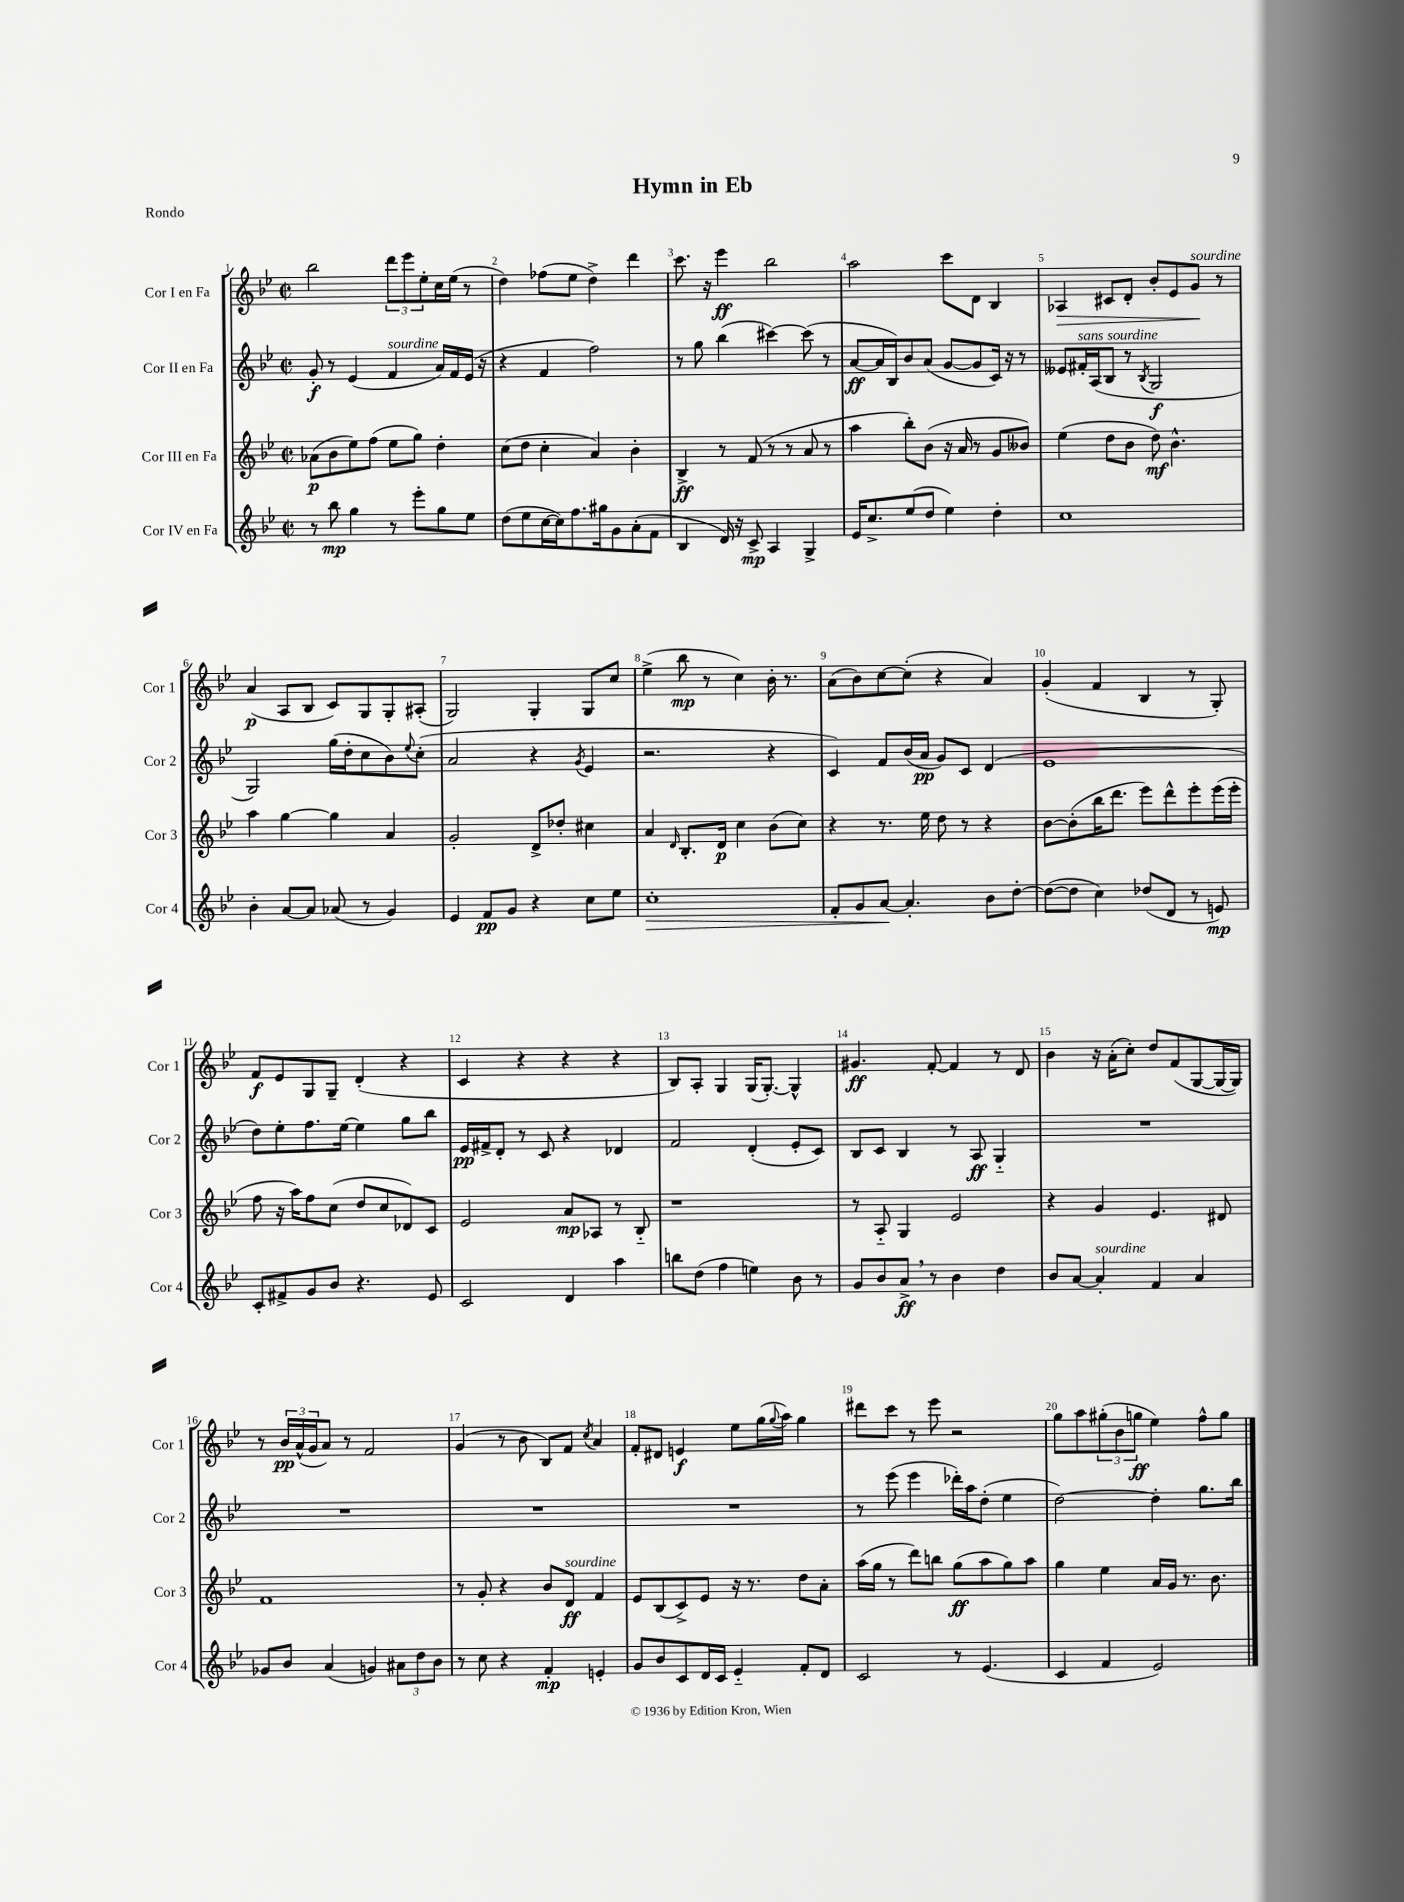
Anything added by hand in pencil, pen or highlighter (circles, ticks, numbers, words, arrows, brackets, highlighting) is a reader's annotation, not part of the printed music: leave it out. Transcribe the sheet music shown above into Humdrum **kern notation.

**kern	**kern	**kern	**kern
*staff4	*staff3	*staff2	*staff1
*clefG2	*clefG2	*clefG2	*clefG2
*k[b-e-]	*k[b-e-]	*k[b-e-]	*k[b-e-]
*M2/2	*M2/2	*M2/2	*M2/2
*met(c|)	*met(c|)	*met(c|)	*met(c|)
8r	(8a-	8g'	2bb-
8bb-	8b-	8r	.
4gg	8ee-)	(4e-	.
.	(8ff	.	.
8r	8ee-	4f	12ddd
.	.	.	12eee-
8eee-'	8gg)	.	.
.	.	.	12ee-'
8gg	4dd'	16a)	16cc
.	.	16f	(16ee-
8ee-	.	(16e-	8r
.	.	16r	.
=	=	=	=
(8dd	(8cc	4r	4dd)
8ee-	8dd	.	.
[16cc	4cc'	4f	(8ff-
16cc])	.	.	.
8.ff	.	.	8ee-
.	4a)	2ff)	4dd^)
16gg#	.	.	.
8g	.	.	.
(8a'	4b-'	.	4ddd
8f	.	.	.
=	=	=	=
4B-	4B-^	8r	8.ccc
.	.	8gg	.
.	.	.	16r
16d)	8r	(4bb-	4eee-
16r	.	.	.
8c^	(8f	.	.
4A	8r	[4ccc#)	2bb-
.	8r	.	.
4G^	8a	(8ccc#]	.
.	8r	8r	.
=	=	=	=
16e-	4aa	[8a	2aa
8.cc^	.	.	.
.	.	16a]	.
.	.	16B-)	.
(8ee-	8bb-')	8b-	.
8dd	(8b-	(8a	.
4ee-)	16r	[8g	8ccc
.	16a	.	.
.	8r	8g]	8d
4dd'	8g	16c)	4B-
.	.	16r	.
.	8b--)	8r	.
=	=	=	=
1cc	(4ee-	8e--	4A-
.	.	16f#'	.
.	.	(16A	.
.	8dd	8B-	8c#
.	8b-	8r	8d'
.	.	8qB-	.
.	8dd)	2G	8b-'
.	4.b-^^	.	8e-
.	.	.	8g
.	.	.	8r
=	=	=	=
4b-'	4aa	2G)	(4a
[8a	[4gg	.	8A
8a]	.	.	8B-
(8a-	4gg]	(16gg	8c)
.	.	16dd'	.
8r	.	8cc	8G
4g)	4a	8b-)	8G'
.	.	8qqee-	.
.	.	(8cc'	(8A#'
=	=	=	=
4e-	2g'	2a	2G)
8f	.	.	.
8g	.	.	.
4r	8d^	4r	4G'
.	8dd-'	.	.
.	.	8qg	.
8cc	4cc#	4e-	8G
8ee-	.	.	8cc
=	=	=	=
1cc'	4a	2.r	(4ee-^
.	16qqd	.	.
.	8.B-'	.	8bb-
.	.	.	8r
.	16d	.	.
.	4cc	.	4cc)
.	(8b-	4r	16b-'
.	.	.	8.r
.	8cc)	.	.
=	=	=	=
8f'	4r	4c)	(8a
8g	.	.	8b-)
[8a	8.r	8f	[8cc
4.a']	.	(16b-	(8cc']
.	16ee-	16a	.
.	8dd	8g)	4r
.	8r	8c	.
8b-	4r	(4d	4a)
[8dd'	.	.	.
=	=	=	=
(8dd_	[8b-	1e-	(4g'
8dd]	(8b-']	.	.
4cc)	16bb-	.	4f
.	8.ddd	.	.
(8dd-	8eee-)	.	4B-
8d	8ddd^^	.	.
8r	8eee-'	.	8r
8e)	(16eee-	.	8G')
.	16eee-'	.	.
=	=	=	=
8c'	8ff	8dd)	8f
8f#^	16r	8ee-'	8e-
.	16aa)	.	.
8g	8ff	8.ff	8G
8b-	(8cc	.	8G~
.	.	[16ee-	.
4.r	8dd	4ee-]	(4d'
.	8cc	.	.
.	8d-)	8gg	4r
8e-	8c	8bb-	.
=	=	=	=
2c	2e-	16e-	4c
.	.	16f#^	.
.	.	8d'	.
.	.	8r	4r
.	.	8c	.
4d	8a	4r	4r
.	8A-	.	.
4aa	8r	4d-	4r
.	8B-'~	.	.
=	=	=	=
8bb	1r	2f	8B-)
(8dd	.	.	8A'
4ff	.	.	4G
4ee)	.	(4d'	(16G
.	.	.	[8.G')
8b-	.	8e-'	4G^^]
8r	.	8c)	.
=	=	=	=
8g	8r	8B-	4.g#
8b-	8A'~	8c	.
8a^	4G	4B-	.
8r	.	.	[8f'
4b-	2e-	8r	4f]
.	.	8A	.
4dd	.	4G'~	8r
.	.	.	8d
=	=	=	=
8b-	4r	1r	4b-
[8a	.	.	.
4a']	4g	.	16r
.	.	.	(16a'
.	.	.	8cc')
4f	4.e-	.	8dd
.	.	.	(8f
4a	.	.	[8G
.	8d#	.	16G_
.	.	.	16G])
=	=	=	=
8g-	1f	1r	8r
8b-	.	.	24b-
.	.	.	(24a^^
.	.	.	24g
(4a	.	.	8a)
.	.	.	8r
4g)	.	.	2f
12a#	.	.	.
12dd	.	.	.
12b-	.	.	.
=	=	=	=
8r	8r	1r	(4g
8cc	8g'	.	.
4r	4r	.	8r
.	.	.	8b-
4f'	8b-	.	8B-)
.	8d	.	8f
.	.	.	8qcc
4e'	4f	.	4a
=	=	=	=
8g	8e-	1r	8f'
8b-	(8B-	.	8d#
8c	8c^)	.	4e
16d	8e-	.	.
16c	.	.	.
4e-'~	16r	.	8ee-
.	8.r	.	.
.	.	.	(16gg
.	.	.	8qqgg
.	.	.	16aa)
8f'	8dd	.	4gg
8d	8a'	.	.
=	=	=	=
2c	(16aa	8r	8ddd#
.	16gg	.	.
.	8r	(8eee-	8ccc
.	8ddd)	4eee-	8r
.	8bb	.	8eee-
8r	(8gg	16ddd-')	2r
.	.	16aa	.
(4.e-	8aa	(8dd'	.
.	8gg)	4ee-	.
.	8aa	.	.
=	=	=	=
4c	4gg	[2dd)	8gg
.	.	.	8aa
4f	4ee-	.	(12gg#'
.	.	.	12b-
.	.	.	12gg
2e-)	16a	4dd']	4ee-)
.	16g	.	.
.	8.r	.	.
.	.	8.gg	8ff^^
.	8.b-	.	.
.	.	.	8gg
.	.	16bb-	.
==	==	==	==
*-	*-	*-	*-
